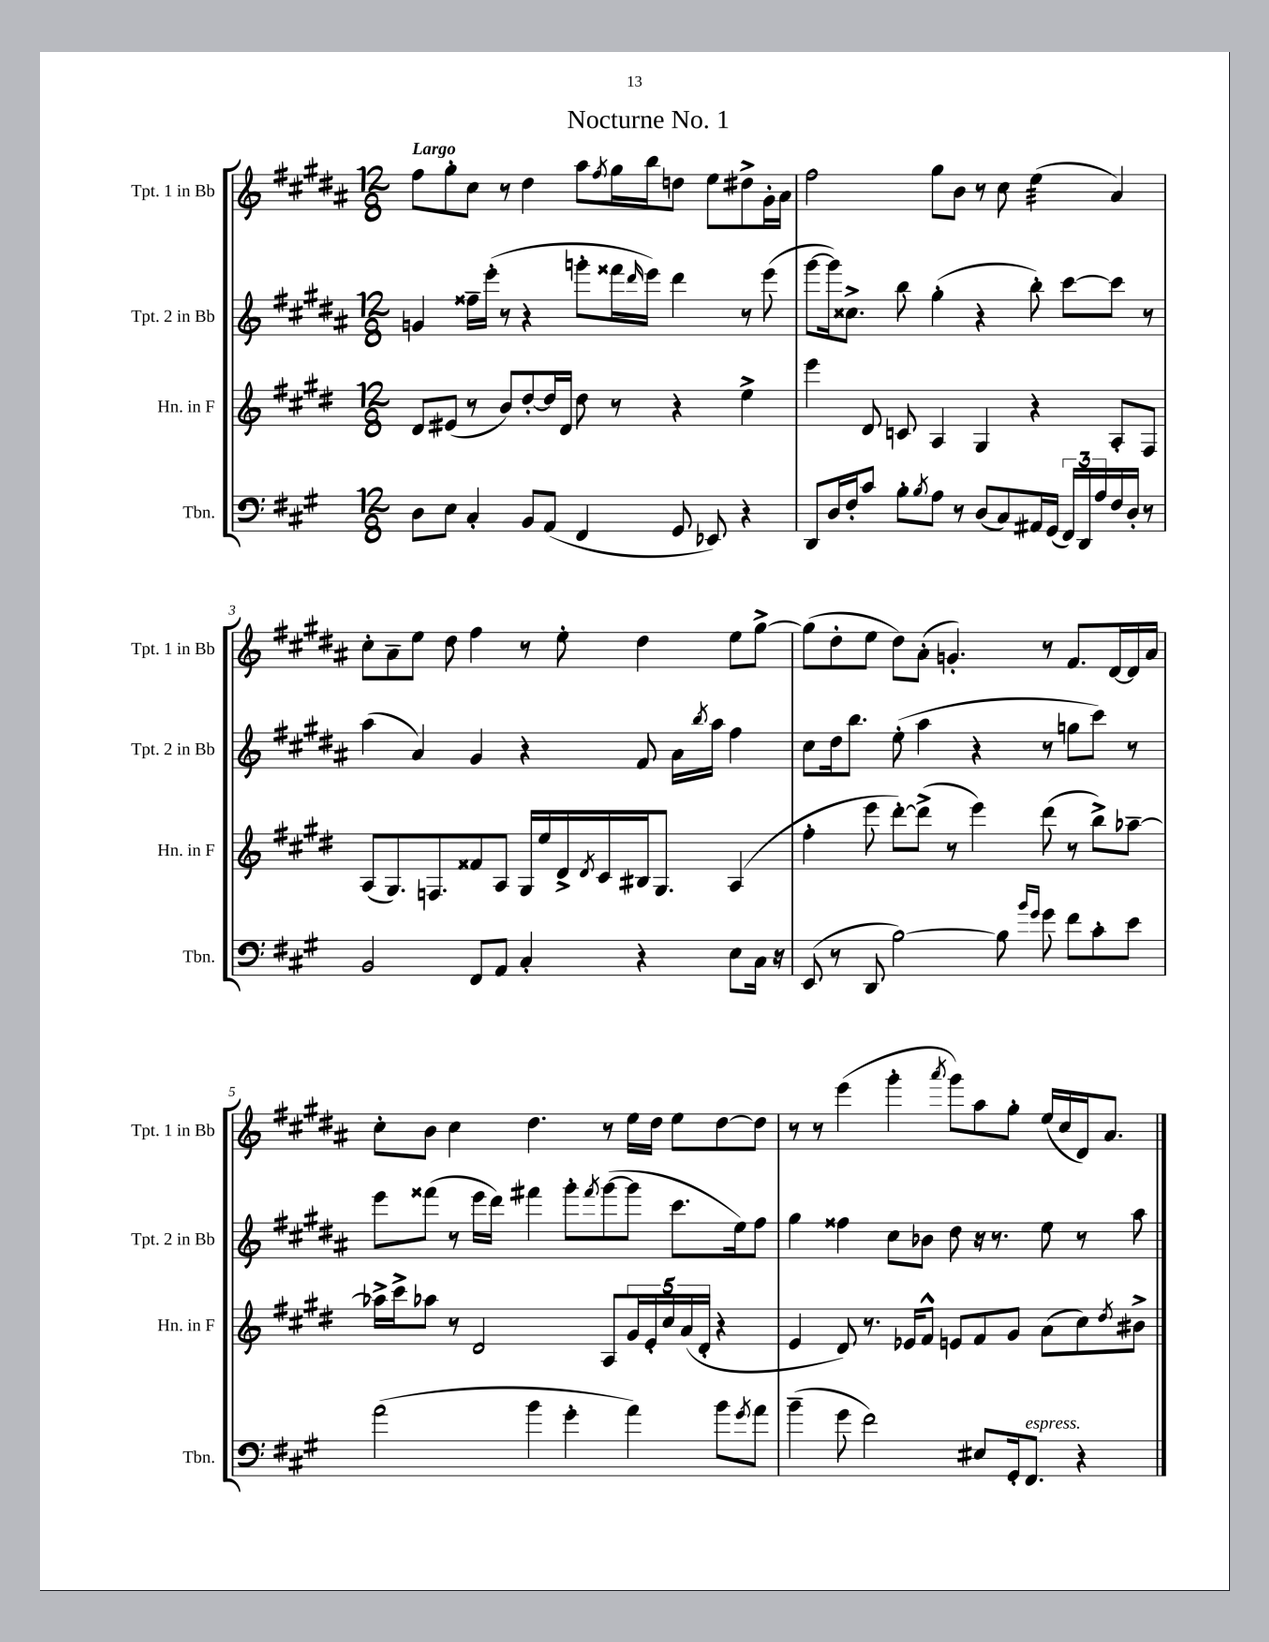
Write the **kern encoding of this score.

**kern	**kern	**kern	**kern
*staff4	*staff3	*staff2	*staff1
*clefF4	*clefG2	*clefG2	*clefG2
*k[f#c#g#]	*k[f#c#g#d#]	*k[f#c#g#d#a#]	*k[f#c#g#d#a#]
*M12/8	*M12/8	*M12/8	*M12/8
8D	8d#	4g	8ff#
8E	(8e#	.	8gg#'
4C#'	8r	16ff##~	8cc#
.	.	(16eee'	.
.	8b)	8r	8r
8BB	[8dd#'	4r	4dd#
(8AA	16dd#]	.	.
.	16d#	.	.
4FF#	8dd#	8ggg'	8aa#
.	.	.	8qff#
.	8r	16fff##	16gg#
.	.	16qqddd#	.
.	.	16eee)	16bb
8GG#	4r	4ddd#	8dd
8EE-)	.	.	8ee
4r	4ee^	8r	8dd#^
.	.	(8eee	16g#'
.	.	.	16a#
=	=	=	=
8DD	4eee	[8ggg#	2ff#
16D	.	16ggg#])	.
16F#'	.	8.cc##^	.
8c#	8d#	.	.
8B'	8c	8bb	.
8qB	.	.	.
8A	4A	(4gg#'	8gg#
8r	.	.	8b
(8D	4G#	4r	8r
8C#)	.	.	8cc#
16AA#	4r	8bb')	(4ee
(16GG#	.	.	.
24FF#)	.	[8ccc#	.
24DD	.	.	.
24A	.	.	.
16F#	8A'	8ccc#]	4a#)
16D'	.	.	.
8r	8F#	8r	.
=	=	=	=
2BB	(8A	(4aa#	8cc#'
.	8.G#)	.	8a#~
.	.	4a#)	8ee
.	8.F	.	.
.	.	.	8dd#
8FF#	8f##	4g#	4ff#
8AA	8A	.	.
4C#'	16G#	4r	8r
.	16ee	.	.
.	16d#^	.	8ee'
.	8qd#	.	.
.	16c#	.	.
4r	16B#	8f#	4dd#
.	8.G#	.	.
.	.	16a#	.
.	.	8qbb	.
.	.	16aa#	.
8E	(4A	4ff#	8ee
16C#	.	.	[8gg#^
16r	.	.	.
=	=	=	=
(8EE	4ff#'	8cc#	(8gg#]
8r	.	16dd#	8dd#'
.	.	8.bb	.
8DD	8eee	.	8ee
[2B)	[8ddd#')	(8ee'	8dd#)
.	(8ddd#^]	4aa#	(8a#'
.	8r	.	4.g')
.	4eee)	4r	.
8B]	.	.	.
16qqb	.	.	.
16qqg#	.	.	.
8g#	(8ddd#	8r	8r
8f#	8r	8gg	8.f#
8c#'	8bb^)	8ccc#)	.
.	.	.	[16d#
8e	[8aa-~	8r	16d#]
.	.	.	16a#
=	=	=	=
(2a	16aa-^]	8eee	8cc#'
.	16ccc#^	.	.
.	8aa-	(8fff##	8b
.	8r	8r	4cc#
.	2d#	16eee	.
.	.	16ddd#)	.
4b	.	4fff#	4.dd#
4g#'	.	8ggg#'	.
.	.	8qfff#	.
.	8A	([8ggg#	8r
4a)	20g#	8ggg#]	16ee
.	20e'	.	.
.	.	.	16dd#
.	20cc#	.	.
.	.	8.ccc#	8ee
.	(20a	.	.
.	20d#'	.	.
8b	4r	.	[8dd#
.	.	16ee)	.
8qg#	.	.	.
8a	.	8ff#	8dd#]
=	=	=	=
(4b~	4e	4gg#	8r
.	.	.	8r
8g#	8d#)	4ff##	(4eee
2f#)	8.r	.	.
.	.	8cc#	4ggg#'
.	16e-	.	.
.	8f#^^	8b-	.
.	.	.	8qaaa#
.	8e	8dd#	8ggg#)
8E#	8f#	16r	8aa#
.	.	8.r	.
16GG#'	8g#	.	8gg#'
8.FF#	.	.	.
.	(8a	8ee	(16ee
.	.	.	16cc#
4r	8cc#)	8r	16d#)
.	.	.	8.a#
.	8qdd#	.	.
.	8b#^	8aa#	.
==	==	==	==
*-	*-	*-	*-
